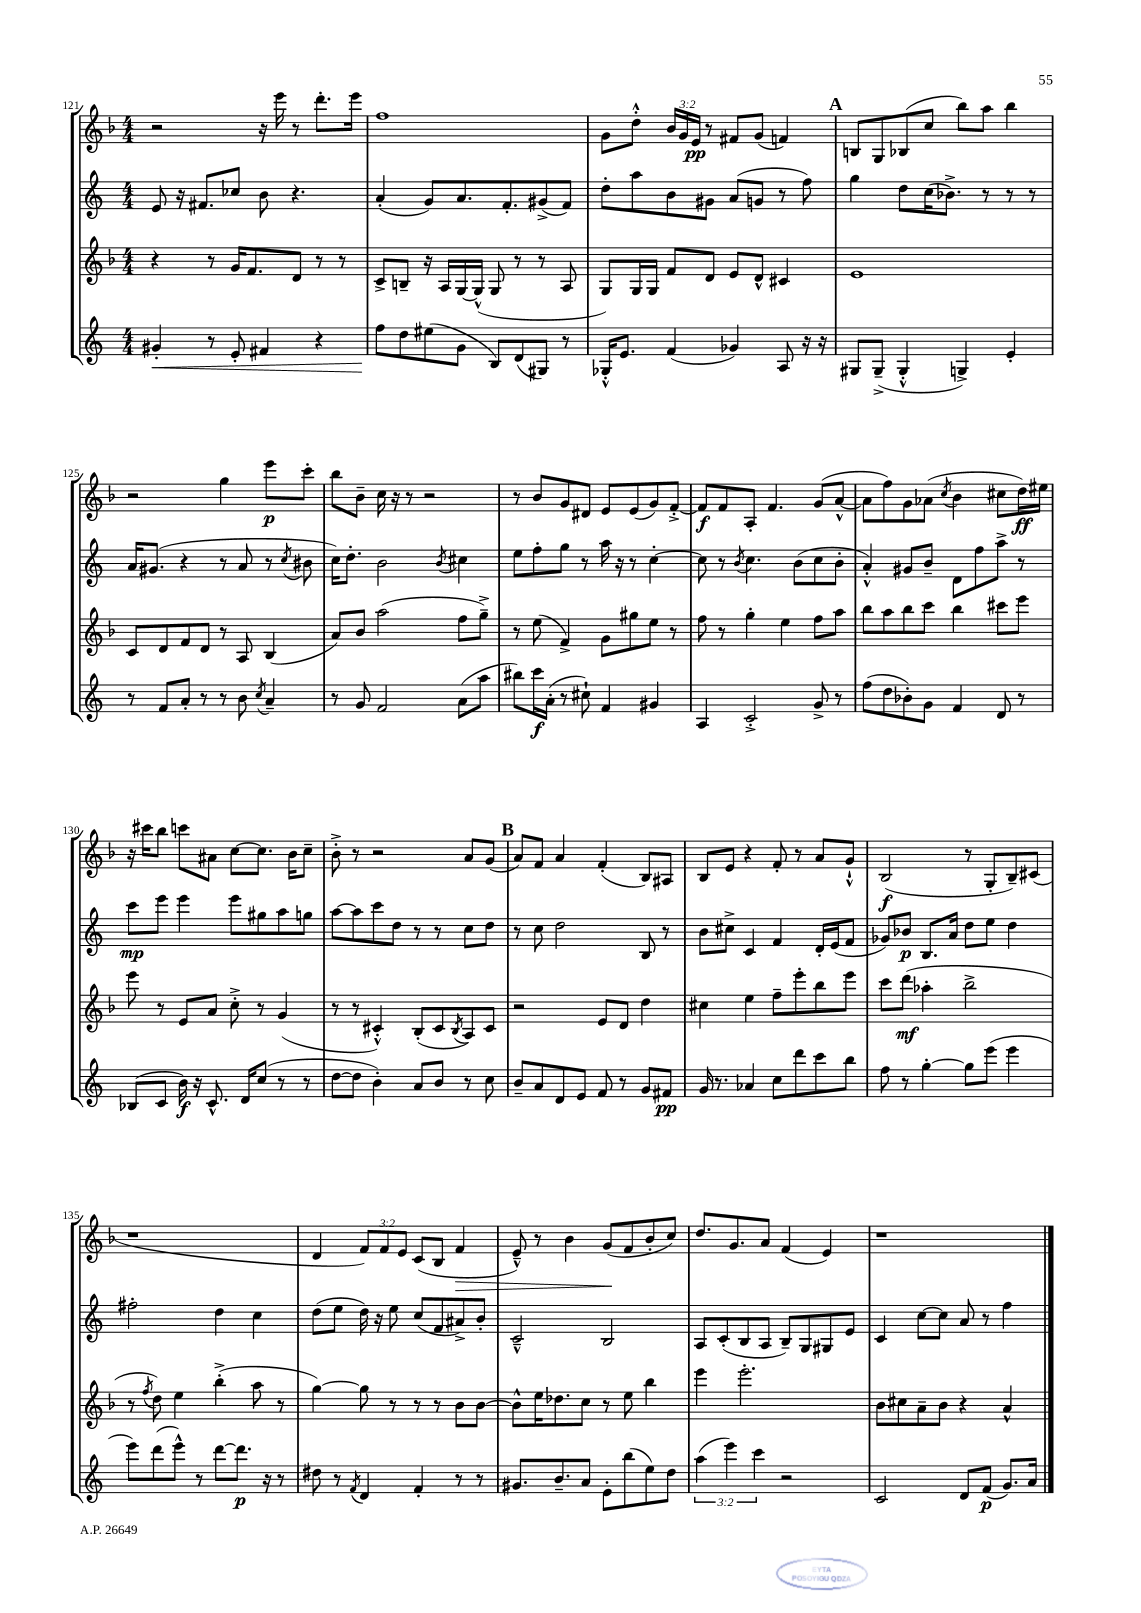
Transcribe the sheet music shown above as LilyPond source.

<<
\new StaffGroup <<
\new Staff = "s0" {
    \clef treble \key f \major \numericTimeSignature \time 4/4 \override Staff.TupletNumber.text = #tuplet-number::calc-fraction-text
    r2 r16 e'''16 r8 d'''8.-. e'''16 |
    f''1 |
    g'8 d''8-.-^ \tuplet 3/2 { bes'16 g'16 e'16\pp } r8 fis'8 g'8( f'4) |
    \mark \markup { \bold "A" } b8 g8 bes8( c''8 bes''8) a''8 bes''4 |
    r2 g''4 e'''8\p c'''8-. |
    bes''8 bes'8-- c''16 r16 r8 r2 |
    r8 bes'8 g'8 dis'8 e'8 e'8( g'8) f'8~-.-> |
    f'8\f f'8 a8-. f'4. g'8( a'8~-^ |
    a'8 f''8) g'8 aes'8( \acciaccatura { c''8 } bes'4 cis''8 d''16\ff) eis''16 |
    r16 cis'''16 bes''8 c'''8 ais'8 c''8~ c''8. bes'16 c''8-- |
    bes'8-.-> r8 r2 a'8 g'8( |
    \mark \markup { \bold "B" } a'8) f'8 a'4 f'4-.( bes8) ais8 |
    bes8 e'8 r4 f'8-. r8 a'8 g'8-!-^ |
    bes2\f( r8 g8-. bes8--) cis'8( |
    r1 |
    d'4 \tuplet 3/2 { f'8) f'8 e'8 } c'8( bes8 f'4\> |
    e'8---^) r8 bes'4 g'8\!( f'8 bes'8-. c''8) |
    d''8. g'8. a'8 f'4( e'4) |
    r1 \bar "|." |
}
\new Staff = "s1" {
    \clef treble \key c \major \numericTimeSignature \time 4/4
    e'8 r16 fis'8. ces''8 b'8 r4. |
    a'4-.( g'8) a'8. f'8.-. gis'8->( f'8) |
    d''8-. a''8 b'8 gis'8 a'8( g'8 r8 f''8) |
    \mark \markup { \bold "A" } g''4 d''8 c''16( bes'8.->) r8 r8 r8 |
    a'16 gis'8.( r4 r8 a'8 r8 \acciaccatura { c''8 } bis'8 |
    c''16) d''8.-. b'2 \acciaccatura { b'8 } cis''4 |
    e''8 f''8-. g''8 r8 a''16 r16 r8 c''4~-. |
    c''8 r8 \acciaccatura { b'8 } c''4. b'8( c''8 b'8-. |
    a'4-.-^) gis'8 b'8-- d'8 f''8 a''8-> r8 |
    c'''8\mp e'''8 e'''4 e'''8 gis''8 a''8 g''8 |
    a''8~ a''8 c'''8 d''8 r8 r8 c''8 d''8 |
    \mark \markup { \bold "B" } r8 c''8 d''2 b8 r8 |
    b'8 cis''8-> c'4 f'4 d'16-. e'16( f'8 |
    ges'8) bes'8\p b8. a'16 d''8 e''8 d''4 |
    fis''2-. d''4 c''4 |
    d''8( e''8 d''16) r16 e''8 c''8( f'8 ais'8->) b'8-. |
    c'2---^ b2 |
    a8 c'8-.( b8 a8 b8--) g8 gis8 e'8 |
    c'4 c''8~ c''8 a'8 r8 f''4 \bar "|." |
}
\new Staff = "s2" {
    \clef treble \key f \major \numericTimeSignature \time 4/4
    r4 r8 g'16 f'8. d'8 r8 r8 |
    c'8-> b8-- r16 a16 g16~ g16-^( g8 r8 r8 a8 |
    g8) g16 g16 f'8 d'8 e'8 d'8-^ cis'4 |
    \mark \markup { \bold "A" } e'1 |
    c'8 d'8 f'8 d'8 r8 a8 bes4( |
    a'8) bes'8 a''2( f''8 g''8--->) |
    r8 e''8( f'4->) g'8 gis''8 e''8 r8 |
    f''8 r8 g''4-. e''4 f''8 a''8 |
    bes''8 a''8 bes''8 c'''8 bes''4 cis'''8 e'''8 |
    e'''8 r8 e'8 a'8 c''8-.-> r8 g'4( |
    r8 r8 cis'4-.-^) bes8-.( cis'8 \acciaccatura { bes8 } a8) cis'8 |
    \mark \markup { \bold "B" } r2 e'8 d'8 d''4 |
    cis''4 e''4 f''8-- e'''8-. bes''8 e'''8 |
    c'''8 d'''8\mf( aes''4-. bes''2-> |
    r8 \acciaccatura { f''8 } d''8) e''4 bes''4-.->( a''8 r8 |
    g''4~) g''8 r8 r8 r8 bes'8 bes'8~ |
    bes'8-^ e''16 des''8. c''8 r8 e''8 bes''4 |
    e'''4 e'''2.-. |
    bes'8 cis''8 a'8-- bes'8 r4 a'4-^ \bar "|." |
}
\new Staff = "s3" {
    \clef treble \key c \major \numericTimeSignature \time 4/4 \override Staff.TupletNumber.text = #tuplet-number::calc-fraction-text
    gis'4-.\< r8 e'8-. fis'4 r4 |
    f''8\! d''8 eis''8( g'8 b8) d'8( gis8) r8 |
    ges16-.-^ e'8. f'4( ges'4) a8 r16 r16 |
    \mark \markup { \bold "A" } gis8 gis8--->( gis4-.-^ g4->) e'4-. |
    r8 f'8 a'8-. r8 r8 b'8 \acciaccatura { c''8 } a'4-- |
    r8 g'8 f'2 a'8( a''8 |
    bis''8) c'''16\f a'16-.( r8 cis''8-!) f'4 gis'4 |
    a4 c'2-.-> g'8-> r8 |
    f''8( d''8 bes'8-.) g'8 f'4 d'8 r8 |
    bes8( c'8 b'16\f) r16 c'8.-^ d'16 c''8( r8 r8 |
    d''8~ d''8 b'4-.) a'8 b'8 r8 c''8 |
    \mark \markup { \bold "B" } b'8-- a'8 d'8 e'8 f'8 r8 g'8 fis'8\pp |
    g'16 r8. aes'4 c''8 d'''8 c'''8 b''8 |
    f''8 r8 g''4~-. g''8 e'''8( e'''4 |
    e'''8) d'''8( e'''8-^) r8 d'''8~ d'''8.\p r16 r8 |
    dis''8 r8 \acciaccatura { f'8 } d'4 f'4-. r8 r8 |
    gis'8. b'8.-- a'8 e'8-. b''8( e''8) d''8 |
    \tuplet 3/2 { a''4( e'''4) c'''4 } r2 |
    c'2 d'8 f'8\p( g'8.) a'16 \bar "|." |
}
>>
>>
\layout { \context { \Score currentBarNumber = #121 } }
